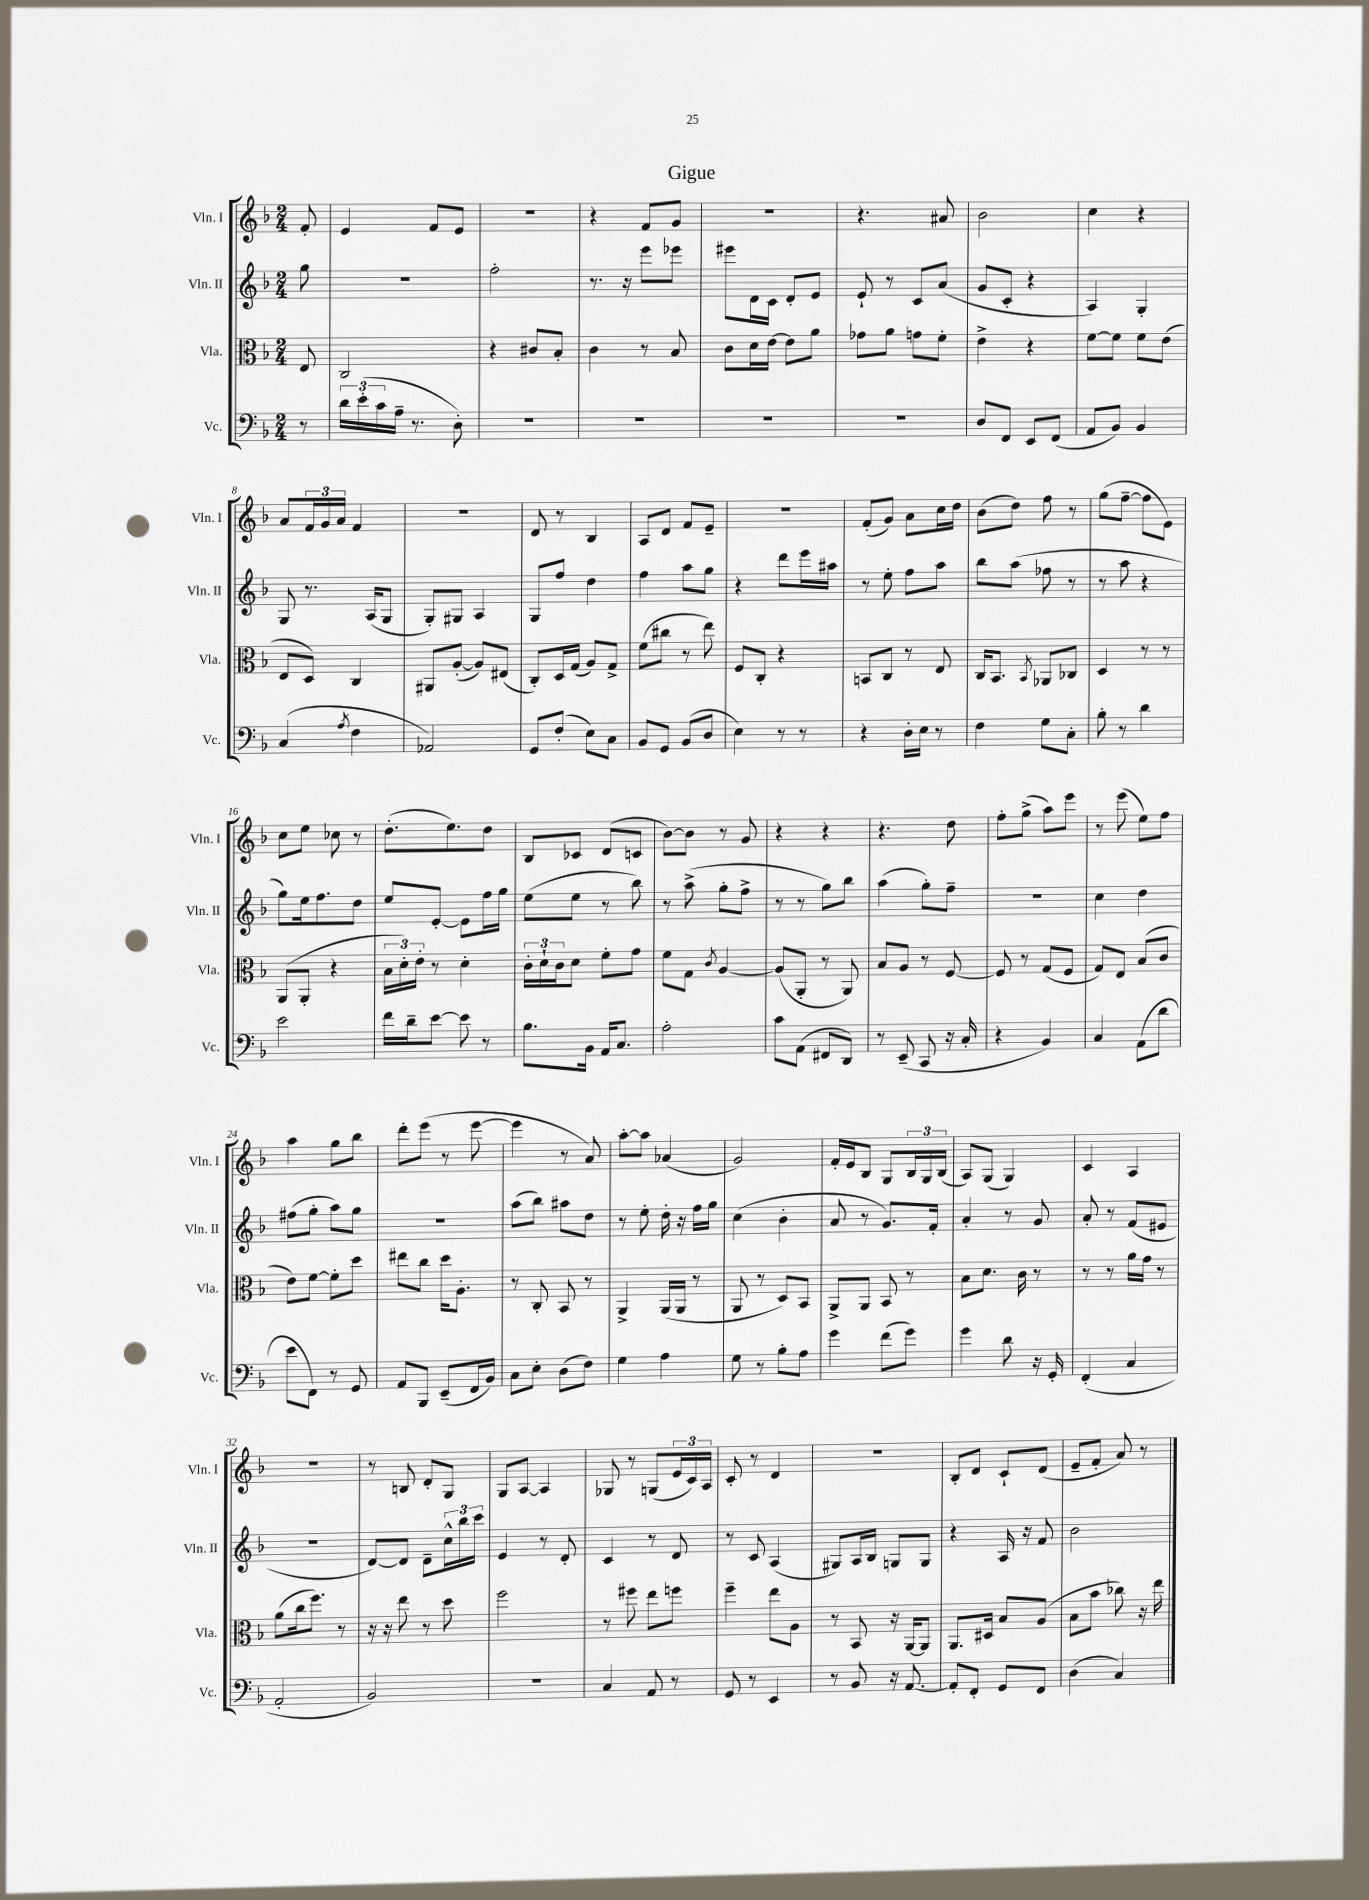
\header { title = "Gigue" }
<<
\new StaffGroup <<
\new Staff = "s0" \with { instrumentName = "Vln. I" shortInstrumentName = "Vln. I" } {
    \clef treble \key f \major \numericTimeSignature \time 2/4 \partial 8
    f'8-. |
    e'4 f'8 e'8 |
    R2 |
    r4 f'8 g'8 |
    R2 |
    r4. ais'8 |
    bes'2 |
    c''4 r4 |
    a'8 \tuplet 3/2 { f'16 g'16 a'16 } f'4 |
    r2 |
    d'8 r8 bes4 |
    a8 d'8 f'8 e'8-- |
    r2 |
    f'8-.( g'8) a'8 c''16 d''16 |
    bes'8( d''8) f''8 r8 |
    g''8( f''8~-- f''8 e'8) |
    c''8 e''8 ces''8 r8 |
    d''8.-.( e''8.) d''8 |
    bes8 ces'8 d'8( c'8 |
    bes'8~) bes'8 r8 g'8 |
    r4 r4 |
    r4. d''8 |
    f''8-. g''8->( a''8) e'''8 |
    r8 e'''8( e''8) f''8 |
    a''4 g''8 bes''8 |
    d'''8-. e'''8( r8 e'''8~ |
    e'''4 r8 a'8) |
    a''8~-. a''8 aes'4( |
    g'2) |
    f'16-. e'16 bes8 g8 \tuplet 3/2 { bes16 g16 bes16( } |
    a8) g8( g4) |
    c'4 a4 |
    R2 |
    r8 b8 d'8-. g8 |
    g8 a8~ a4 |
    ges8 r8 g8( \tuplet 3/2 { e'16 c'16) a16 } |
    c'8-. r8 d'4 |
    r2 |
    bes8-. d'8 c'8-! d'8( |
    e'8-- f'8-. a'8) r8 \bar "|." |
}
\new Staff = "s1" \with { instrumentName = "Vln. II" shortInstrumentName = "Vln. II" } {
    \clef treble \key f \major \numericTimeSignature \time 2/4 \partial 8
    g''8 |
    R2 |
    f''2-. |
    r8. r16 e'''8 ees'''8 |
    eis'''8 d'16 c'16 d'8-. e'8 |
    e'8-! r8 c'8 a'8( |
    g'8 c'8-. r4 |
    a4) g4-. |
    g8 r8. a16( g8 |
    g8-.) gis8 a4 |
    g8 f''8 d''4 |
    f''4 a''8 g''8 |
    r4 d'''8 e'''16 ais''16 |
    r8 e''8-. f''8 a''8 |
    bes''8 a''8( fes''8 r8 |
    r8 a''8 r4 |
    g''8) e''16 f''8. d''8 |
    e''8 e'8~-. e'8 f''16 g''16 |
    e''8( e''8 r8 bes''8) |
    r8 a''8->( g''8-. f''8-> |
    r8 r8 g''8) bes''8 |
    a''4( g''8-.) f''8-- |
    r2 |
    c''4 d''4 |
    fis''8( g''8-. a''8) g''8 |
    R2 |
    a''8( bes''8) ais''8 d''8 |
    r8 e''8-. d''16-. r16 f''16 g''16 |
    c''4( bes'4-. |
    a'8 r8 g'8.) f'16-. |
    a'4-. r8 g'8 |
    a'8-. r8 f'8( eis'8 |
    R2 |
    d'8~) d'8 d'8-- \tuplet 3/2 { c''16-^ bes''16 c'''16 } |
    e'4 r8 d'8-. |
    c'4 r8 d'8 |
    r8 c'8 a4( |
    gis8) a16 bes16 g8 g8 |
    r4 a16 r16 f'8 |
    bes'2 \bar "|." |
}
\new Staff = "s2" \with { instrumentName = "Vla." shortInstrumentName = "Vla." } {
    \clef alto \key f \major \numericTimeSignature \time 2/4 \partial 8
    e8 |
    c2 |
    r4 cis'8 bes8-. |
    c'4 r8 bes8 |
    c'8 d'16 e'16~ e'8 a'8 |
    ges'8 a'8 g'8 f'8-. |
    e'4-> r4 |
    f'8~ f'8 f'8 e'8( |
    e8 d8) c4 |
    ais,8 a8~-.( a8) eis8( |
    c8-.) d16 g16( a8) g8-> |
    f'8( cis''8 r8 e''8) |
    f8 c8-. r4 |
    b,8 c8 r8 e8 |
    c16 bes,8. \acciaccatura { bes,8 } aes,8 ces8 |
    d4 r8 r8 |
    a,8( a,8-. r4 |
    \tuplet 3/2 { bes16 d'16-.) e'16-. } r8 d'4-. |
    \tuplet 3/2 { c'16-. d'16-! c'16 } d'8 f'8-. g'8 |
    f'8 g8 \acciaccatura { c'8 } a4~ |
    a8( a,8-. r8 a,8) |
    bes8 a8 r8 f8~ |
    f8 r8 g8( f8 |
    g8) e8 bes8( c'8 |
    e'8) f'8~ f'8-. d''8 |
    eis''8 c''8 d''16 a8.-. |
    r8 c8-. bes,8 r8 |
    a,4-> a,16( a,16 r8 |
    a,8 r8 d8) bes,8 |
    a,8-> a,8 bes,8 r8 |
    bes8 d'8. c'16 r8 |
    r8 r8 a'16 g'16 r8 |
    a'8( c''16 f''8.) r8 |
    r16 r16 e''8 r8 d''8 |
    f''2 |
    r8 fis''8 e''8 f''8 |
    f''4-- e''8 a8 |
    r8 bes,8 r16 a,16~ a,8 |
    a,8. dis16 bes8 a8( |
    bes8 bes'8 ces''8) r16 e''16 \bar "|." |
}
\new Staff = "s3" \with { instrumentName = "Vc." shortInstrumentName = "Vc." } {
    \clef bass \key f \major \numericTimeSignature \time 2/4 \partial 8
    r8 |
    \tuplet 3/2 { d'16 e'16-.( c'16 } a16-- r8. d8-.) |
    R2 |
    R2 |
    R2 |
    R2 |
    d8 f,8 e,8 f,8( |
    a,8 bes,8) bes,4 |
    c4( \acciaccatura { a8 } f4 |
    aes,2) |
    g,8 f8-.( e8) c8 |
    bes,8 g,8 bes,8( d8 |
    e4) r8 r8 |
    r4 d16-. e16 r8 |
    f4 g8 c8-. |
    bes8-. r8 d'4 |
    e'2 |
    f'16 d'16-- e'8~ e'8 r8 |
    bes8. bes,16 a,16 c8. |
    a2-. |
    c'8 a,8( fis,8 d,8) |
    r8 e,8--( c,8 r16 c16-. |
    r4 bes,4) |
    c4 a,8( d'8 |
    e'8 f,8) r8 g,8 |
    a,8 bes,,8 e,8--( f,16 bes,16) |
    c8 e8-. d8( f8) |
    g4 a4 |
    g8 r8 bes8-. a8 |
    g'4 f'8( g'8) |
    g'4 d'8 r16 g,16-. |
    f,4-.( c4 |
    a,2-. |
    bes,2) |
    R2 |
    c4 a,8 r8 |
    g,8 r8 e,4 |
    r8 bes,8 r16 a,8.~ |
    a,8-. f,8-. g,8 f,8 |
    d4( c4) \bar "|." |
}
>>
>>
